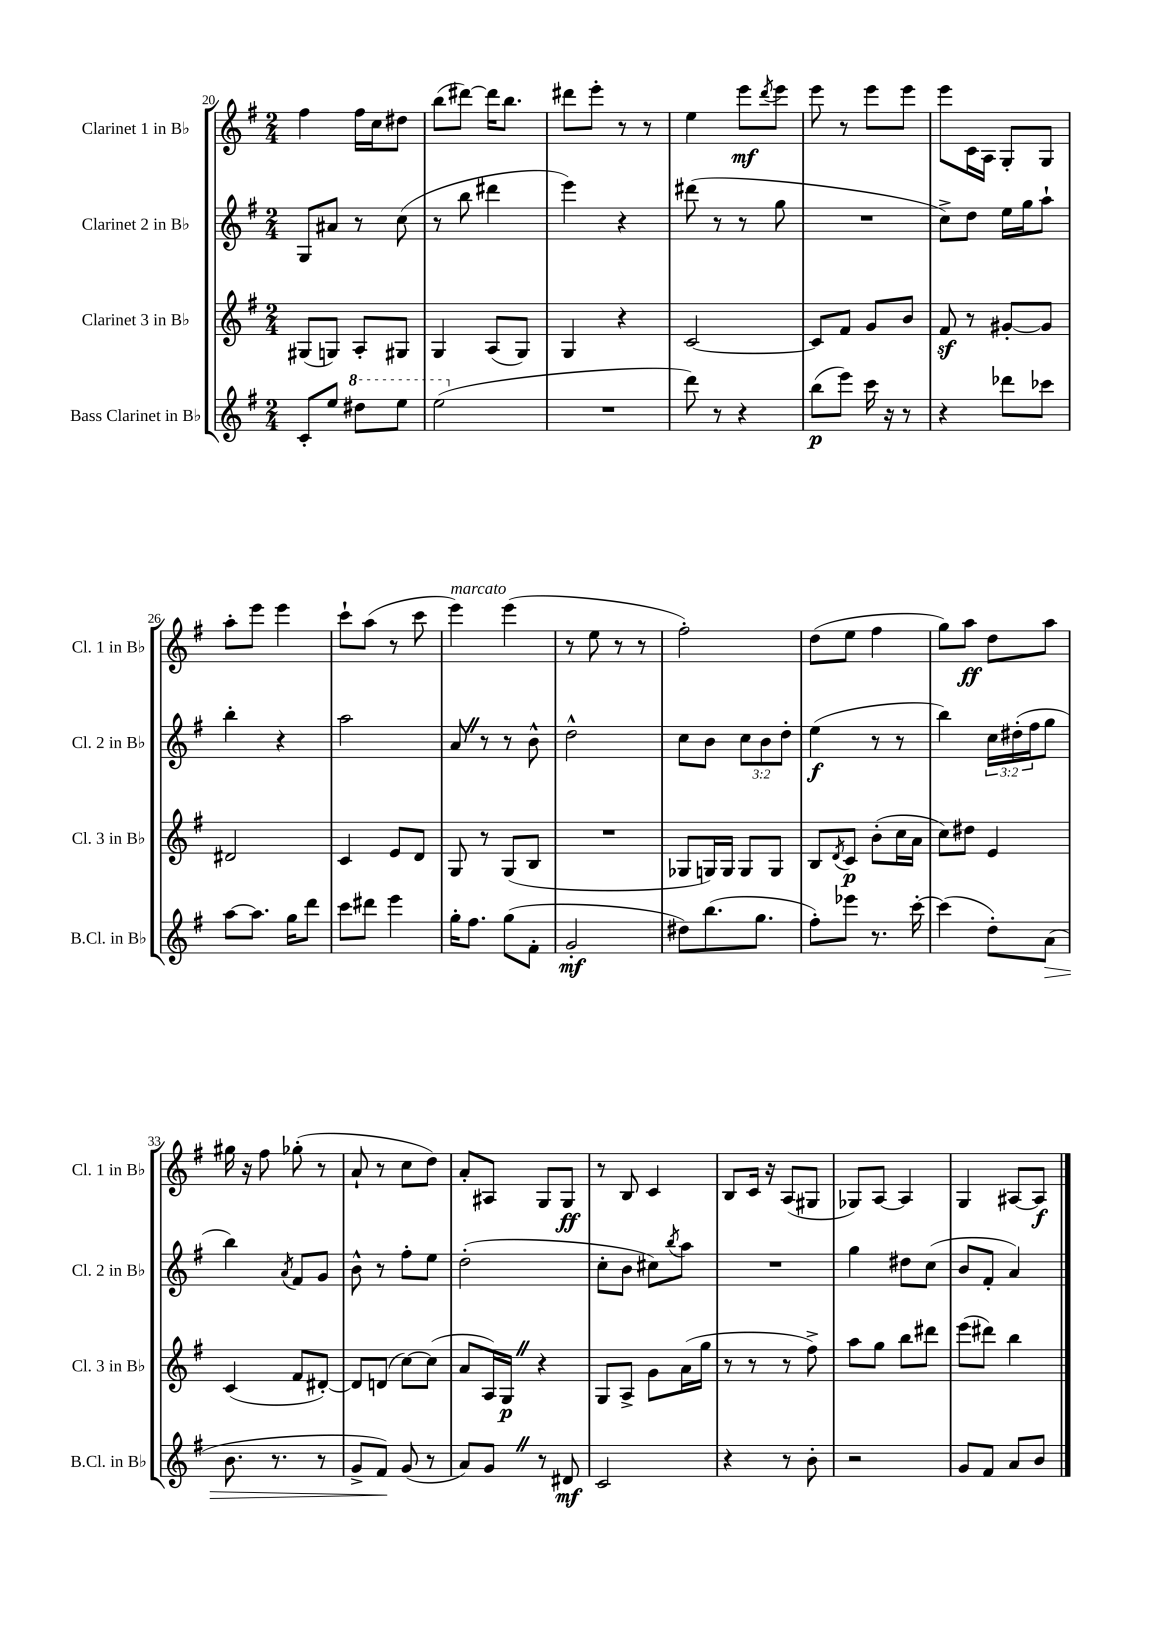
<<
\new StaffGroup <<
\new Staff = "s0" \with { instrumentName = "Clarinet 1 in Bb" shortInstrumentName = "Cl. 1 in Bb" } {
    \clef treble \key g \major \numericTimeSignature \time 2/4
    fis''4 fis''16 c''16 dis''8 |
    b''8( dis'''8~) dis'''16 b''8. |
    dis'''8 e'''8-. r8 r8 |
    e''4 e'''8\mf \acciaccatura { d'''8 } e'''8 |
    e'''8 r8 e'''8 e'''8 |
    e'''8 c'16 a16 g8-. g8 |
    a''8-. e'''8 e'''4 |
    c'''8-! a''8( r8 c'''8 |
    e'''4^\markup { \italic "marcato" }) e'''4( |
    r8 e''8 r8 r8 |
    fis''2-.) |
    d''8( e''8 fis''4 |
    g''8) a''8\ff d''8 a''8 |
    gis''16 r16 fis''8 ges''8-.( r8 |
    a'8-! r8 c''8 d''8) |
    a'8-. ais8 g8 g8\ff |
    r8 b8 c'4 |
    b8 c'16 r16 a8( gis8 |
    ges8) a8~ a4 |
    g4 ais8~ ais8\f \bar "|." |
}
\new Staff = "s1" \with { instrumentName = "Clarinet 2 in Bb" shortInstrumentName = "Cl. 2 in Bb" } {
    \clef treble \key g \major \numericTimeSignature \time 2/4 \override Staff.TupletNumber.text = #tuplet-number::calc-fraction-text
    g8 ais'8 r8 c''8( |
    r8 b''8 dis'''4 |
    e'''4) r4 |
    dis'''8( r8 r8 g''8 |
    R2 |
    c''8->) d''8 e''16 g''16 a''8-! |
    b''4-. r4 |
    a''2 |
    a'8 \once \override BreathingSign.text = \markup { \musicglyph "scripts.caesura.straight" } \breathe r8 r8 b'8-^ |
    d''2-^ |
    c''8 b'8 \tuplet 3/2 { c''8 b'8 d''8-. } |
    e''4\f( r8 r8 |
    b''4) \tuplet 3/2 { c''16 dis''16-.( fis''16 } g''8 |
    b''4) \acciaccatura { a'8 } fis'8 g'8 |
    b'8-^ r8 fis''8-. e''8 |
    d''2-.( |
    c''8-. b'8 cis''8) \acciaccatura { b''8 } a''8 |
    R2 |
    g''4 dis''8 c''8( |
    b'8 fis'8-. a'4) \bar "|." |
}
\new Staff = "s2" \with { instrumentName = "Clarinet 3 in Bb" shortInstrumentName = "Cl. 3 in Bb" } {
    \clef treble \key g \major \numericTimeSignature \time 2/4
    gis8( g8) a8-. gis8 |
    g4 a8( g8) |
    g4 r4 |
    c'2~ |
    c'8 fis'8 g'8 b'8 |
    fis'8\sf r8 gis'8~-. gis'8 |
    dis'2 |
    c'4 e'8 d'8 |
    g8 r8 g8( b8 |
    R2 |
    ges8 g16) g16 g8 g8 |
    b8 \acciaccatura { d'8 } c'8\p b'8-.( c''16 a'16 |
    c''8) dis''8 e'4 |
    c'4( fis'8 dis'8~-.) |
    dis'8 d'8( c''8~) c''8( |
    a'8 a16) g16\p \once \override BreathingSign.text = \markup { \musicglyph "scripts.caesura.straight" } \breathe r4 |
    g8 a8-> g'8 a'16( g''16 |
    r8 r8 r8 fis''8->) |
    a''8 g''8 b''8 dis'''8 |
    e'''8( dis'''8) b''4 \bar "|." |
}
\new Staff = "s3" \with { instrumentName = "Bass Clarinet in Bb" shortInstrumentName = "B.Cl. in Bb" } {
    \clef treble \key g \major \numericTimeSignature \time 2/4
    c'8-. e''8 \ottava #1 dis'''8 e'''8 |
    e'''2( \ottava #0 |
    R2 |
    d'''8) r8 r4 |
    b''8\p( e'''8) c'''16 r16 r8 |
    r4 des'''8 ces'''8 |
    a''8~ a''8. g''16 d'''8 |
    c'''8 dis'''8 e'''4 |
    g''16-. fis''8. g''8( fis'8-. |
    g'2-.\mf |
    dis''8) b''8.( g''8. |
    fis''8-.) ees'''8 r8. c'''16~-. |
    c'''4( d''8-.) a'8\>( |
    b'8. r8. r8 |
    g'8-> fis'8\!) g'8( r8 |
    a'8) g'8 \once \override BreathingSign.text = \markup { \musicglyph "scripts.caesura.straight" } \breathe r8 dis'8\mf |
    c'2 |
    r4 r8 b'8-. |
    r2 |
    g'8 fis'8 a'8 b'8 \bar "|." |
}
>>
>>
\layout { \context { \Score currentBarNumber = #20 } }
